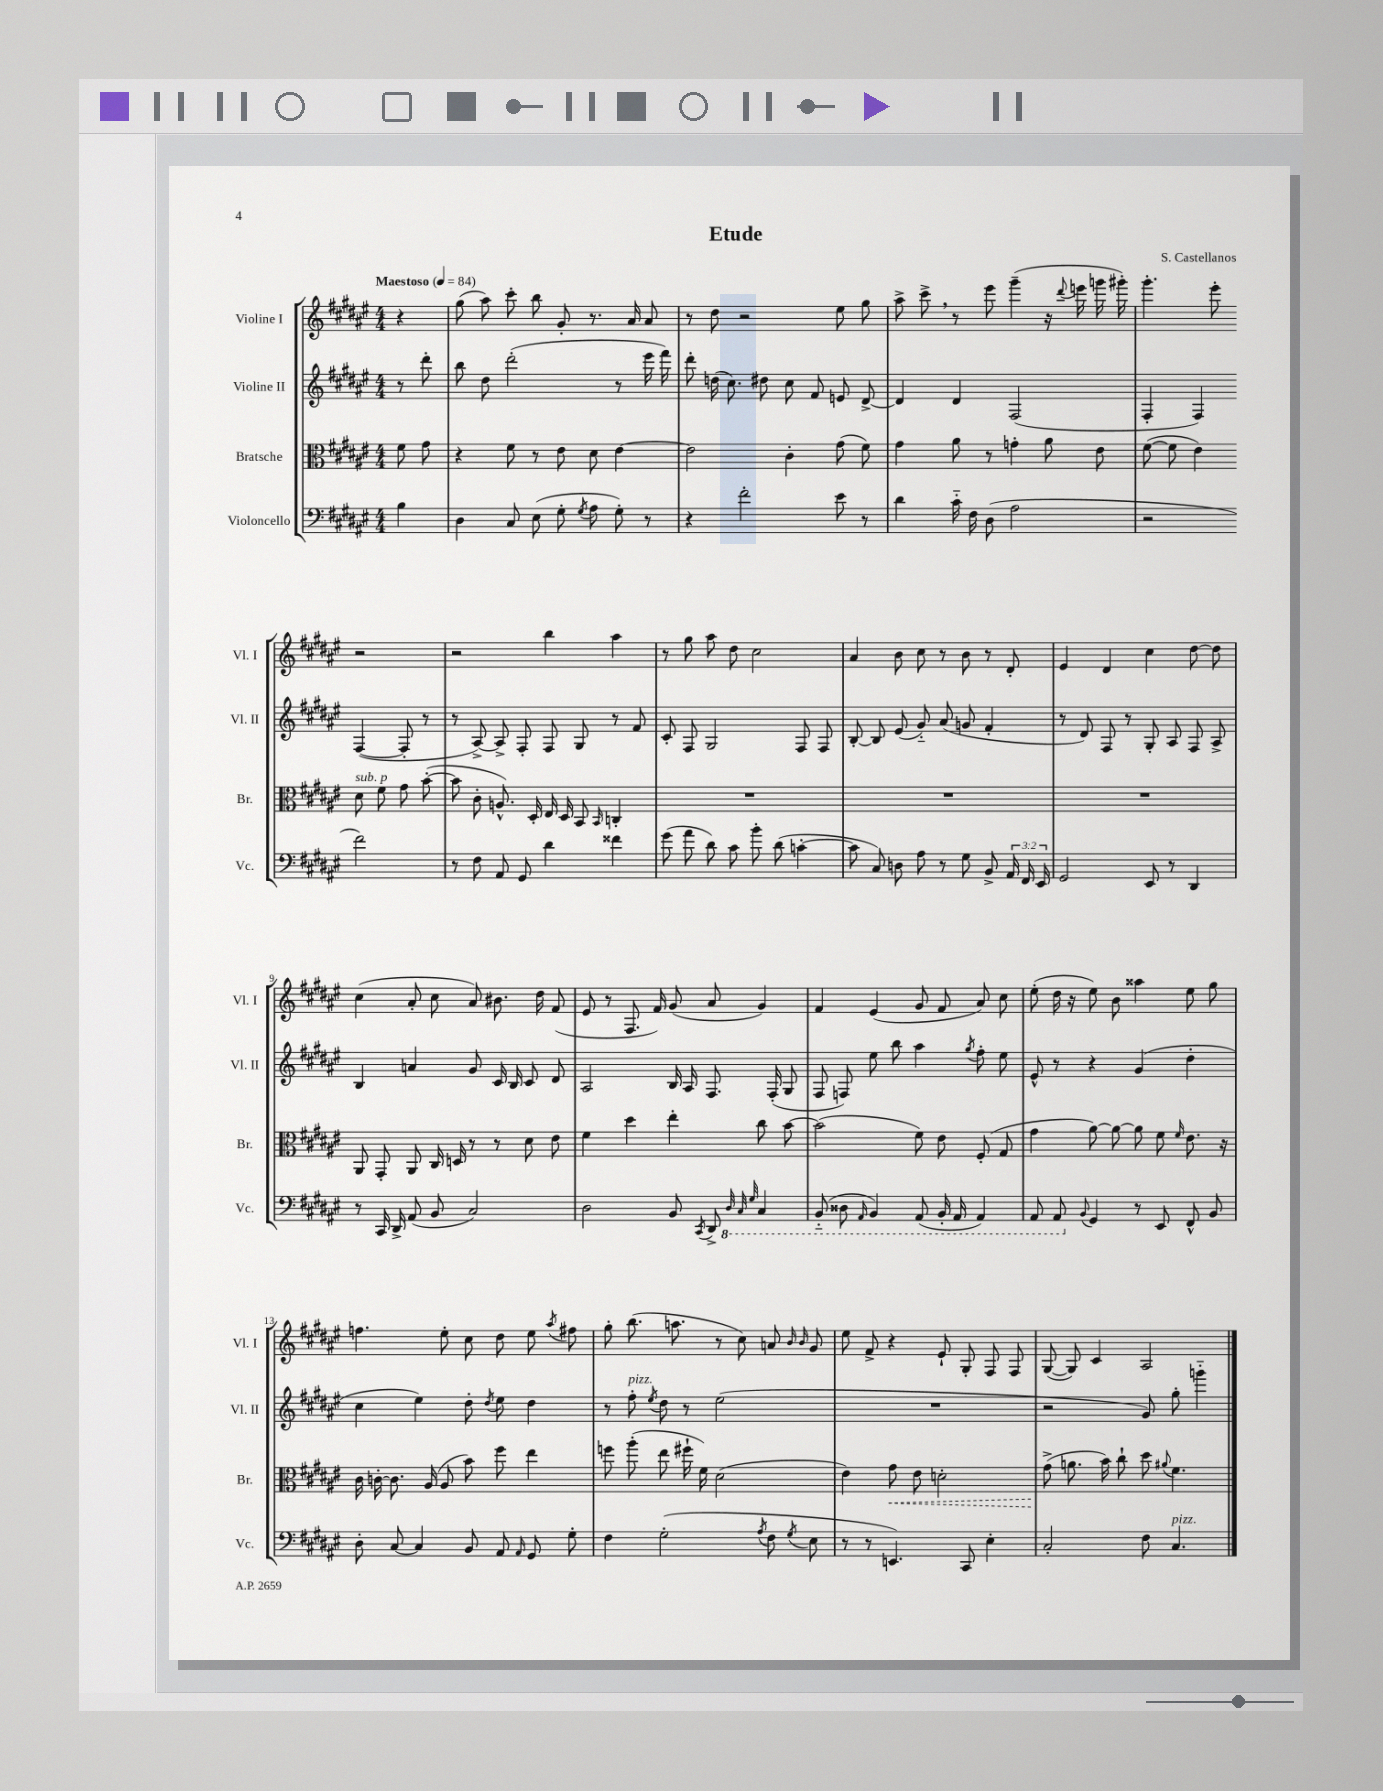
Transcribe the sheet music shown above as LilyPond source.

\header { title = "Etude" composer = "S. Castellanos" }
<<
\new StaffGroup <<
\new Staff = "s0" \with { instrumentName = "Violine I" shortInstrumentName = "Vl. I" } {
    \clef treble \key fis \major \numericTimeSignature \time 4/4 \partial 4 \tempo "Maestoso" 4 = 84
    \autoBeamOff r4 |
    gis''8( ais''8) cis'''8-. b''8 gis'8-. r8. ais'16 ais'8 |
    r8 dis''8 r2 eis''8 gis''8 |
    ais''8-> cis'''8-> \breathe r8 eis'''8 gis'''4--( r16 \appoggiatura { dis'''8 } e'''16 g'''16 gis'''16-.) |
    gis'''4.-. eis'''8-. r2 |
    r2 b''4 ais''4 |
    r8 gis''8 ais''8 dis''8 cis''2 |
    ais'4 b'8 cis''8 r8 b'8 r8 dis'8-. |
    eis'4 dis'4 cis''4 dis''8~ dis''8 |
    cis''4( ais'8-. cis''8 ais'8) bis'8. dis''16 fis'8( |
    eis'8 r8 fis8. fis'16) gis'8( ais'8 gis'4) |
    fis'4 eis'4( gis'8 fis'8 ais'8) cis''8 |
    eis''8-.( dis''16 r16 eis''8) b'8 aisis''4 eis''8 gis''8 |
    f''4. eis''8-. cis''8 dis''8 eis''8 \acciaccatura { ais''8 } fis''8 |
    gis''8-. b''8.( a''8. r8 cis''8) a'8 \grace { b'16 b'16 } gis'8 |
    eis''8 fis'8-> r4 eis'8-! gis8-. fis8 fis8 |
    gis8~( gis8) cis'4 ais2 \bar "|." |
}
\new Staff = "s1" \with { instrumentName = "Violine II" shortInstrumentName = "Vl. II" } {
    \clef treble \key fis \major \numericTimeSignature \time 4/4 \partial 4
    \autoBeamOff r8 dis'''8-. |
    b''8 dis''8 dis'''2-.( r8 eis'''16 fis'''16) |
    dis'''8-. d''16( cis''8.) dis''8 cis''8 fis'8 e'8 dis'8~-> |
    dis'4 dis'4 fis2( |
    fis4-. fis4) fis4~( fis8-. r8 |
    r8 ais8~->) ais8-> fis8-. fis8 gis8 r8 fis'8 |
    cis'8-. fis8 gis2 fis8 fis8 |
    b8~-. b8 eis'8( gis'8-_) ais'8( g'8 fis'4-. |
    r8 dis'8) fis8 r8 gis8-. ais8 fis8 ais8-> |
    b4 a'4 gis'8 cis'16 b16 cis'8 dis'8 |
    ais2 b16 ais16 fis8. fis16-.( gis8 |
    fis8 f8) eis''8 b''8 ais''4 \acciaccatura { gis''8 } fis''8-. eis''8 |
    eis'8-^ r8 r4 gis'4( dis''4-. |
    cis''4 eis''4) dis''8-. \acciaccatura { dis''8 } eis''8 dis''4 |
    r8 fis''8-.^\markup { \italic "pizz." } \acciaccatura { eis''8 } dis''8 r8 eis''2( |
    R1 |
    r2 gis'8) gis''8-. g'''4-_ \bar "|." |
}
\new Staff = "s2" \with { instrumentName = "Bratsche" shortInstrumentName = "Br." } {
    \clef alto \key fis \major \numericTimeSignature \time 4/4 \partial 4
    \autoBeamOff fis'8 gis'8 |
    r4 fis'8 r8 eis'8 dis'8 eis'4~ |
    eis'2 cis'4-. gis'8( fis'8) |
    gis'4 ais'8 r8 g'4-. ais'8 eis'8 |
    fis'8~( fis'8 eis'4) dis'8^\markup { \italic "sub. p" } fis'8 gis'8 b'8~-.( |
    b'8 cis'8-. a8.-^) dis16-. eis16 dis16 b,8 \grace { b,16 } c4-. |
    R1 |
    R1 |
    R1 |
    ais,8 gis,8-. ais,8 cis16 d16 r8 r8 dis'8 eis'8 |
    fis'4 dis''4 eis''4-. cis''8 b'8~ |
    b'2( fis'8) eis'8 fis8-.( gis8 |
    gis'4 ais'8~) ais'8~ ais'8 fis'8 \grace { fis'16 } eis'8. r16 |
    cis'16 c'16~-. c'8. ais16( ais8 b'8) fis''8 eis''4 |
    f''8 ais''8-.( eis''8 fis''16-! fis'16) dis'2( |
    eis'4) \once \override Hairpin.style = #'dashed-line gis'8\< eis'8 d'2-. |
    gis'8->\!( a'8. b'16) cis''8-! dis''8 \appoggiatura { ais'8 } fis'4. \bar "|." |
}
\new Staff = "s3" \with { instrumentName = "Violoncello" shortInstrumentName = "Vc." } {
    \clef bass \key fis \major \numericTimeSignature \time 4/4 \override Staff.TupletNumber.text = #tuplet-number::calc-fraction-text \partial 4
    \autoBeamOff b4 |
    dis4 cis8 eis8( gis8-. \acciaccatura { gis8 } ais8 gis8-.) r8 |
    r4 fis'2-. eis'8 r8 |
    dis'4 cis'16-_ fis16 dis8( ais2 |
    r2 fis'2) |
    r8 fis8 ais,8 gis,8 dis'4 fisis'4 |
    gis'8( ais'8 dis'8) cis'8 b'8-. dis'8( c'4~-. |
    c'8 cis8) d8 ais8 r8 gis8 b,8-> \tuplet 3/2 { ais,16 fis,16 eis,16 } |
    gis,2 eis,8 r8 dis,4 |
    r8 cis,16 dis,16-> ais,8( b,8 cis2) |
    dis2 b,8 \acciaccatura { cis,8 } dis,8-> \ottava #-1 \grace { dis,32 cis,32 gis,32 } cis,4 |
    b,,8-_( disis,8 \grace { ais,,16 } b,,4) ais,,8( b,,16-. ais,,16 ais,,4) |
    ais,,8 ais,,8 \ottava #0 \appoggiatura { b,8 } gis,4 r8 eis,8 fis,8-^ b,8 |
    dis8-. cis8~ cis4 b,8 ais,8 \grace { ais,16 } gis,8 gis8-. |
    fis4 gis2-.( \acciaccatura { ais8 } fis8 \acciaccatura { gis8 } eis8 |
    r8 r8 e,4.) cis,8 eis4-. |
    cis2-. fis8 cis4.^\markup { \italic "pizz." } \bar "|." |
}
>>
>>
